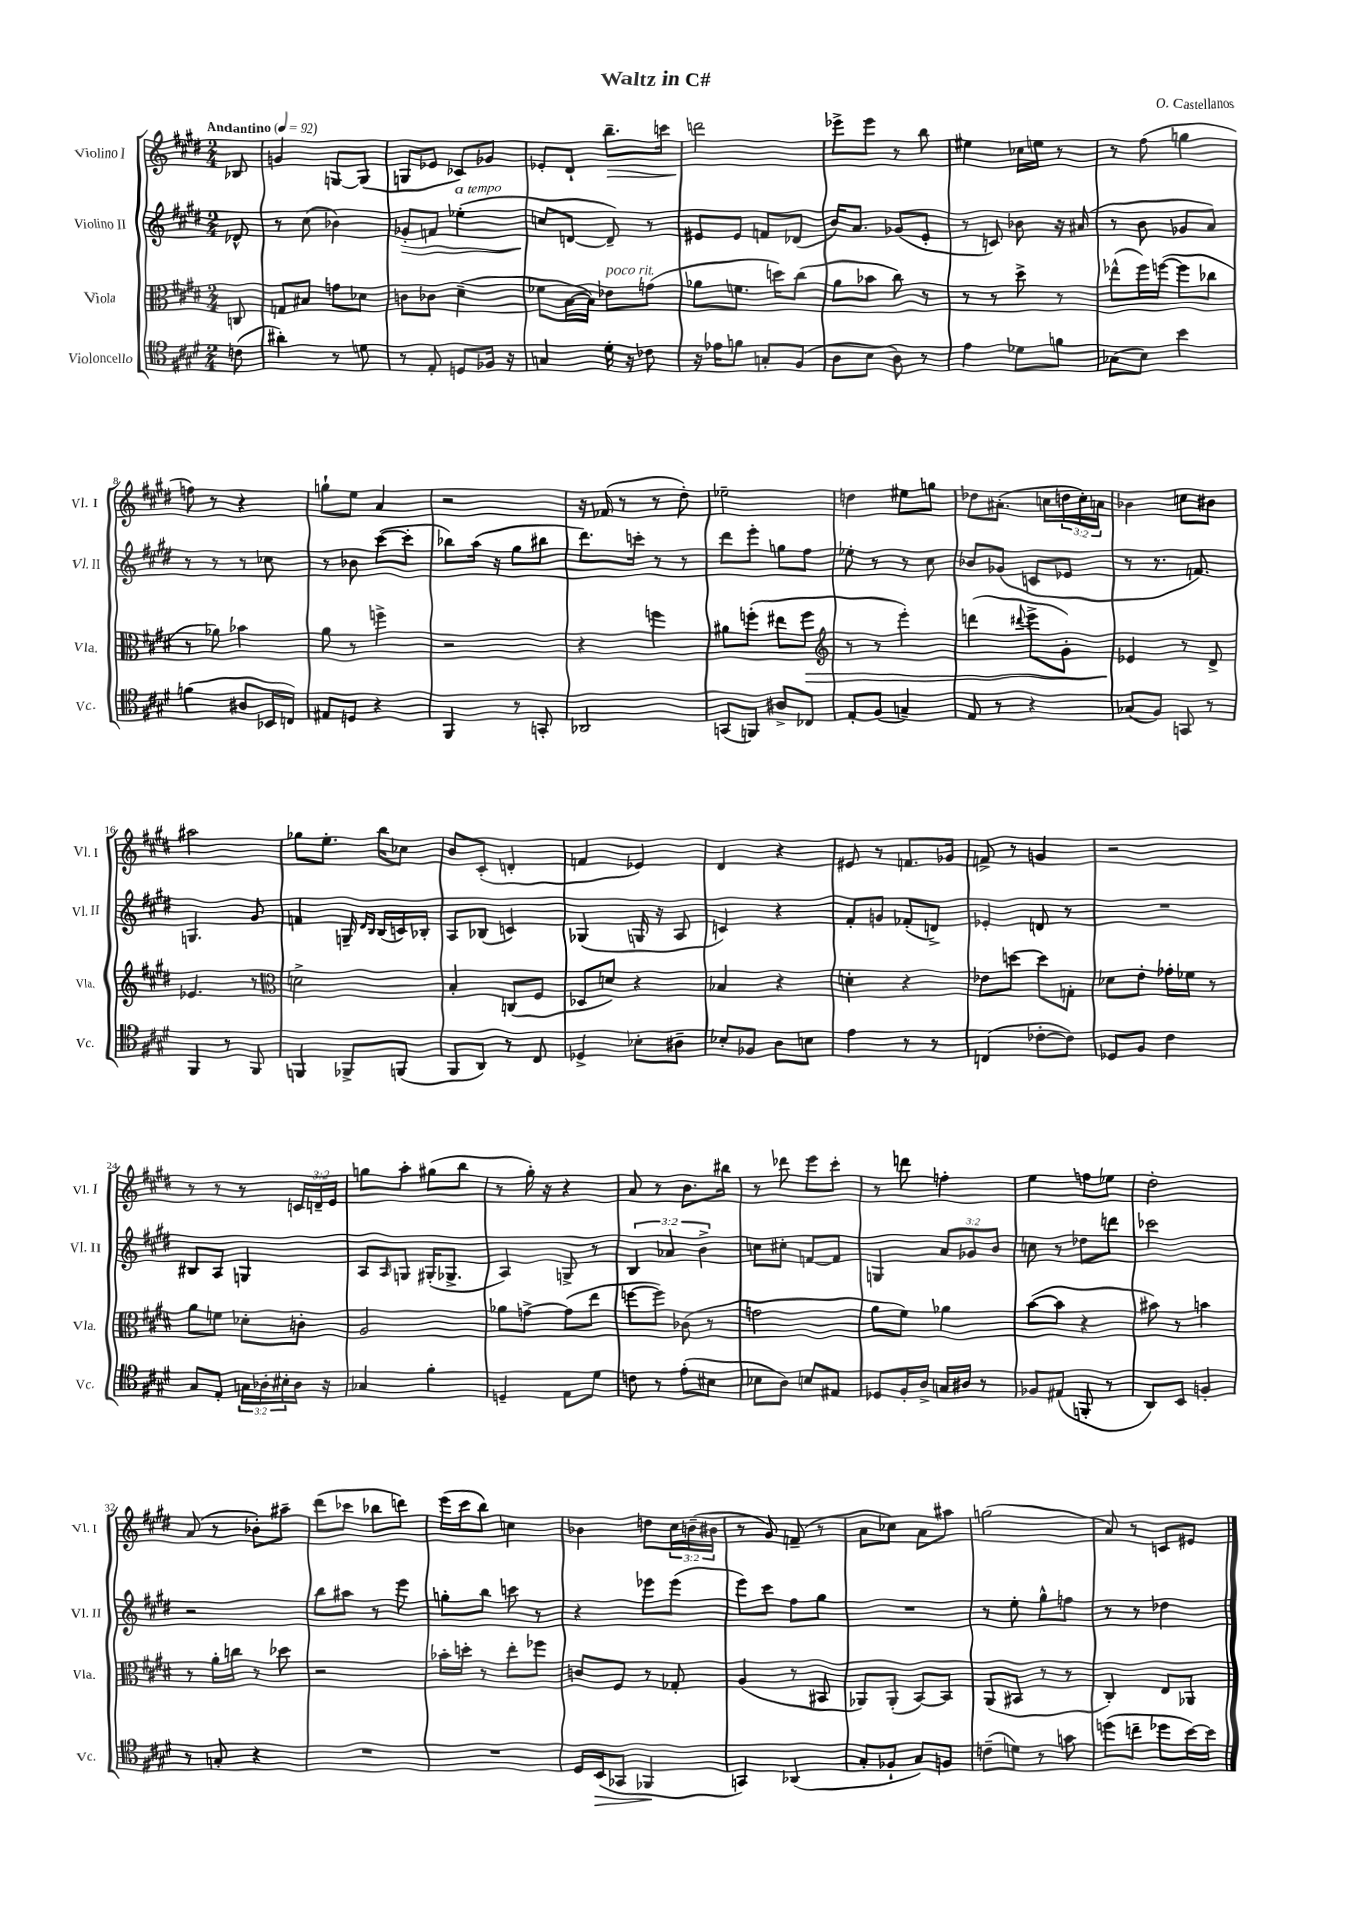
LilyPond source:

\header { title = "Waltz in C#" composer = "O. Castellanos" }
<<
\new StaffGroup <<
\new Staff = "s0" \with { instrumentName = "Violino I" shortInstrumentName = "Vl. I" } {
    \clef treble \key e \major \numericTimeSignature \time 2/4 \override Staff.TupletNumber.text = #tuplet-number::calc-fraction-text \partial 8 \tempo "Andantino" 4 = 92
    bes8 |
    g'4 g8~ g8( |
    g8 ees'8 ces'8) ges'8 |
    ees'8-. dis'8-! b''8.--\> c'''16 |
    d'''2\! |
    ees'''8-> ees'''8 r8 b''8 |
    eis''4 ces''16 e''16 r8 |
    r8 fis''8( g''4 |
    f''8) r8 r4 |
    g''8-! e''8 a'4 |
    r2 |
    r16 fes'16( r8 r8 dis''8-.) |
    ees''2-- |
    d''4 eis''8 g''8 |
    des''8 ais'8.-.( c''16 \tuplet 3/2 { d''16 c''16-.) a'16 } |
    bes'4 c''8 bis'8 |
    ais''2 |
    ges''8 e''8.-. b''16 ces''8 |
    b'8 cis'8-.( d'4-. |
    f'4 ees'4) |
    dis'4 r4 |
    eis'8 r8 f'8. ges'16 |
    f'8-> r8 g'4 |
    r2 |
    r8 r8 r8 \tuplet 3/2 { c'16 d'16-- e'16 } |
    g''8 a''8-. gis''8( b''8 |
    r8 gis''16-.) r16 r4 |
    a'8 r8 b'8. bis''16 |
    r8 des'''8 e'''8 cis'''8-. |
    r8 d'''8 f''4-. |
    e''4 f''8 ees''8 |
    dis''2-. |
    a'8( r8 bes'8-.) ais''8-- |
    dis'''8( ces'''8 bes''8 d'''8) |
    e'''16( cis'''16 b''8) c''4 |
    bes'4 d''8 \tuplet 3/2 { cis''16 b'16--( bis'16 } |
    r8 gis'8) f'8--( r8 |
    a'8 ces''8) a'8 ais''8 |
    g''2( |
    a'8) r8 c'8 eis'8 \bar "|." |
}
\new Staff = "s1" \with { instrumentName = "Violino II" shortInstrumentName = "Vl. II" } {
    \clef treble \key e \major \numericTimeSignature \time 2/4 \override Staff.TupletNumber.text = #tuplet-number::calc-fraction-text \partial 8
    des'8-^ |
    r8 cis''8( bes'4) |
    ges'8-.\> f'8 ees''4-.^\markup { \italic "a tempo" }( |
    c''8\! d'8~ d'8--) r8 |
    eis'8 eis'8 f'8 des'8( |
    b'16) a'8. ges'8( e'8-. |
    r8 c'8) bes'8 r16 ais'16( |
    r8 b'8 ges'8 a'8) |
    r8 r8 r8 ces''8 |
    r8 bes'8 cis'''8~( cis'''8-. |
    bes''8) a''16( r16 gis''8 bis''8 |
    dis'''8.) c'''16-. r8 r8 |
    dis'''8 e'''8-. g''8 fis''8 |
    ees''8-. r8 r8 cis''8 |
    bes'8 ges'8( c'8 ees'8 |
    r8 r8. f'8.) |
    g4. gis'8 |
    f'4 g16-- \grace { dis'16 b16 } b16( c'16) bes16-. |
    a8 bes8( c'4) |
    ges4( g16 r16 a8 |
    c'4) r4 |
    fis'8-. g'8 fes'8-.( d'8->) |
    ees'4-. d'8 r8 |
    R2 |
    bis8 a8 g4 |
    a8 \grace { a16 } g8 gis16-.( ges8.-> |
    a4) g8-> r8 |
    \tuplet 3/2 { b4 aes'4 b'4-> } |
    c''8 cis''8-. f'8~ f'8 |
    g4 \tuplet 3/2 { a'8 ges'8 b'8 } |
    c''8 r8 des''8 d'''8 |
    ces'''2 |
    r2 |
    b''8 ais''8 r8 e'''8 |
    g''8-. b''8 c'''8 r8 |
    r4 ees'''8 ees'''8( |
    e'''8) cis'''8 fis''8 gis''8 |
    R2 |
    r8 e''8-. gis''8-^ f''8 |
    r8 r8 des''4 \bar "|." |
}
\new Staff = "s2" \with { instrumentName = "Viola" shortInstrumentName = "Vla." } {
    \clef alto \key e \major \numericTimeSignature \time 2/4 \partial 8
    c8 |
    g8 bis8 g'8 des'8 |
    c'8 ces'8 dis'4--( |
    fes'8 b16~ b16) ees'8^\markup { \italic "poco rit." } g'8( |
    aes'8 f'8. d''16) cis''8( |
    a'8 bes'8 cis''8) r8 |
    r8 r8 dis''8-> r8 |
    ees''8-^( fis''16) f''16~( f''8 ces''8 |
    r8 aes'8) bes'4 |
    a'8 r8 f''4-> |
    r2 |
    r4 f''4 |
    ais'8 f''8-.( eis''8 f''8\> |
    \clef treble r8 r8 e'''4-.) |
    d'''4( \appoggiatura { dis'''8 } e'''8-> gis'8-.) |
    ees'4\! r8 dis'8-> |
    ees'4. r8 |
    \clef alto d'2-> |
    b4-. c8( fis8 |
    des8 d'8) r4 |
    bes4 r4 |
    d'4-. r4 |
    ees'8 d''8~ d''8 g8-. |
    des'8 e'8-. ges'16-. fes'16 r8 |
    a'8 f'8 des'8-. c'8-. |
    a2 |
    aes'8 g'8~-> g'8( e''8 |
    f''8~ f''8) ces'8( r8 |
    g'2 |
    a'8 fis'8) aes'4 |
    b'8~( b'8 r4 |
    bis'8) r8 b'4 |
    r8 a'16-. c''16 r8 des''8 |
    r2 |
    bes'16-. d''16-. r8 e''8-. fes''8 |
    c'8 fis8 r8 ges8-. |
    a4( r8 bis,8 |
    aes,8) aes,8-.( b,8~) b,8 |
    a,8( bis,8 r8 r8 |
    cis4-.) e8 aes,8 \bar "|." |
}
\new Staff = "s3" \with { instrumentName = "Violoncello" shortInstrumentName = "Vc." } {
    \clef tenor \key e \major \numericTimeSignature \time 2/4 \override Staff.TupletNumber.text = #tuplet-number::calc-fraction-text \partial 8
    c'8( |
    ais'4-.) r8 d'8 |
    r8 e8-. d8 fes16 r16 |
    g4 dis'16-. r16 ces'8 |
    r16 ees'16 f'8 g8-. fis8( |
    a8 b8 a8) r8 |
    e'4 des'8 f'8 |
    ges8( b8) b'4 |
    f'4( ais8 bes,16 c16) |
    eis8 d8 r4 |
    fis,4 r8 g,8-. |
    aes,2 |
    g,8( f,8) ais8-> ces8 |
    e8-. fis8( g4--) |
    e8 r8 r4 |
    ges8( fis8) g,8 r8 |
    fis,4 r8 fis,8 |
    f,4 fes,8-> f,8( |
    fis,8 a,8) r8 cis8 |
    des4-> bes8-. ais8-- |
    bes8-. fes8 a8 b8 |
    e'4 r8 r8 |
    c4( ces'8~-. ces'8) |
    des8 fis8 cis'4 |
    gis8 e8-. \tuplet 3/2 { g16 aes16-. bis16-. } aes16 r16 |
    ges4 fis'4-. |
    d4-- e8 dis'8 |
    c'8 r8 e'8-.( bis8 |
    bes8 a8) b8 eis8 |
    des8 fis16-. a16-> g16 ais16 r8 |
    fes8 eis8( f,8-. r8 |
    a,8) b,8 f4-. |
    r8 g8-. r4 |
    R2 |
    R2 |
    dis16 b,16\>( ges,8 fes,4\! |
    g,4) aes,4( |
    gis8-. fes8-! gis8) f8 |
    c'8--( d'8) r8 g'8 |
    d''8( c''8-- des''8 b'16~) b'16 \bar "|." |
}
>>
>>
